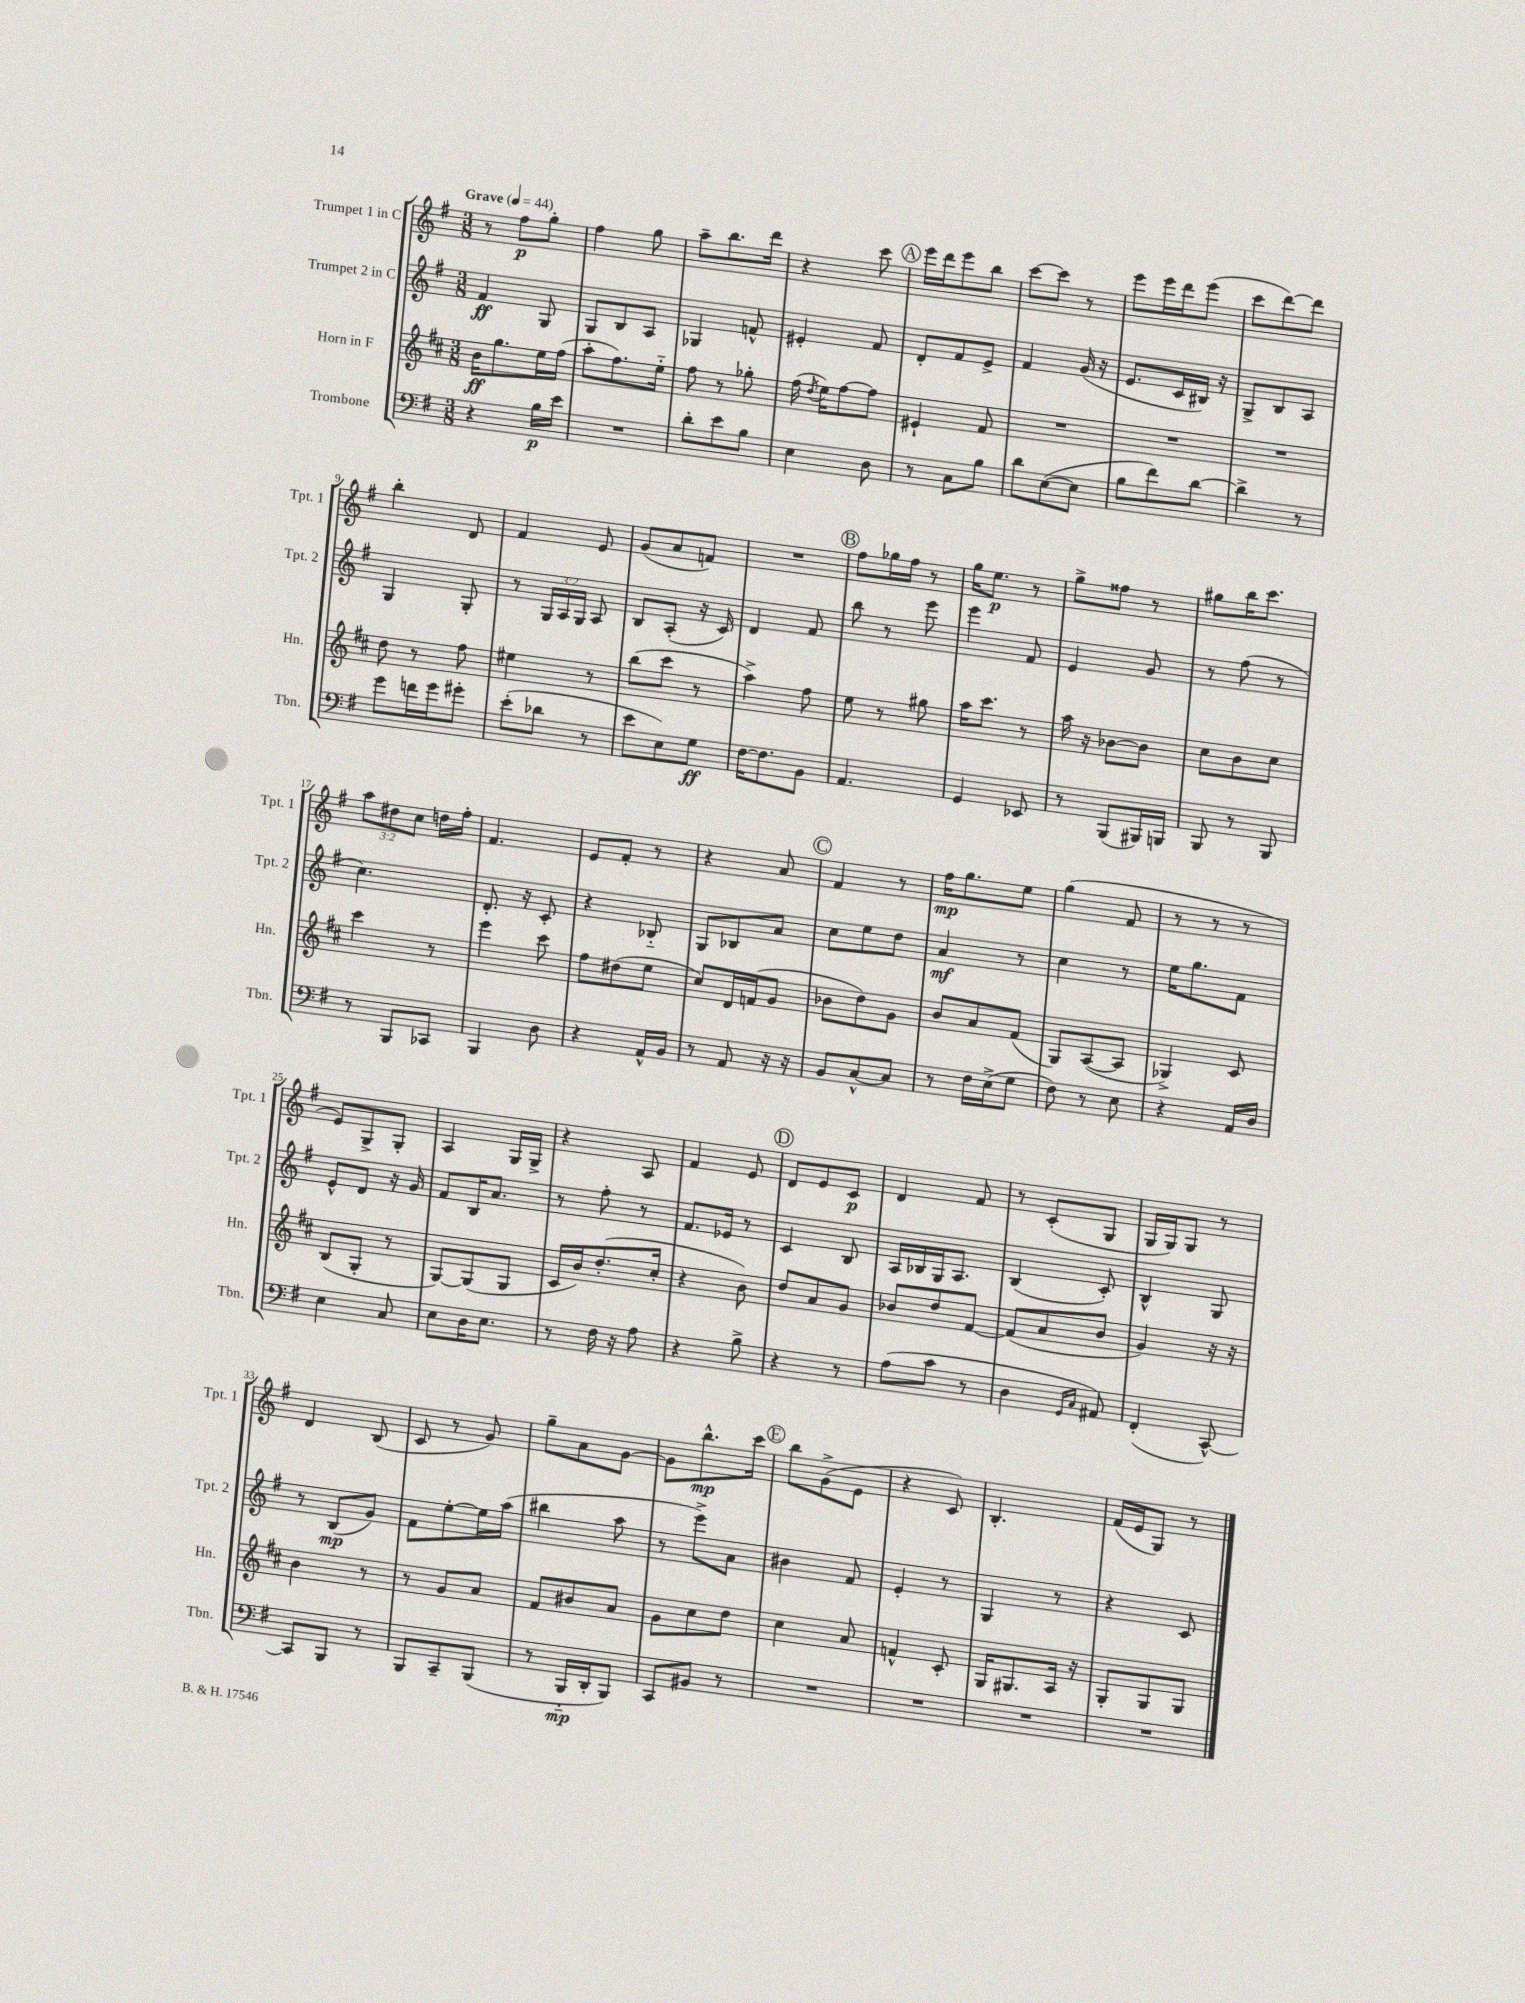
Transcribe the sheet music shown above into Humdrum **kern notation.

**kern	**dynam	**kern	**dynam	**kern	**dynam	**kern	**dynam
*part4	*part4	*part3	*part3	*part2	*part2	*part1	*part1
*staff4	*staff4	*staff3	*staff3	*staff2	*staff2	*staff1	*staff1
*I"Trombone	*	*I"Horn in F	*	*I"Trumpet 2 in C	*	*I"Trumpet 1 in C	*
*I'Tbn.	*	*I'Hn.	*	*I'Tpt. 2	*	*I'Tpt. 1	*
*clefF4	*	*clefG2	*	*clefG2	*	*clefG2	*
*k[f#]	*	*k[f#c#]	*	*k[f#]	*	*k[f#]	*
*M3/8	*	*M3/8	*	*M3/8	*	*M3/8	*
*MM44	*	*MM44	*	*MM44	*	*MM44	*
=1	=1	=1	=1	=1	=1	=1	=1
!	!	!	!	!	!	!LO:TX:a:B:t=Grave	!
4r	.	16b\KL	ff	4f#/	ff	8r	.
.	.	8.gg\	.	.	.	.	.
.	.	.	.	.	.	8ff#\L	p
16B\LL	p	16ee\L	.	8G/	.	8gg'\J	.
16e\JJ	.	(16ff#\JJ	.	.	.	.	.
=2	=2	=2	=2	=2	=2	=2	=2
4.r	.	8aa'\L	.	8G/L	.	4ff#\	.
.	.	8.ff#\)	.	8B/	.	.	.
.	.	.	.	8A/J	.	8gg\	.
.	.	16ee\Jk	.	.	.	.	.
=3	=3	=3	=3	=3	=3	=3	=3
8d'\L	.	8ff#\	.	4G-X/	.	8aa~\L	.
8e\	.	8r	.	.	.	8.bb\	.
8B\J	.	8gg-X'\	.	8fn^^/	.	.	.
.	.	.	.	.	.	16ddd\Jk	.
=4	=4	=4	=4	=4	=4	=4	=4
4E\	.	(16ff#\	.	4e#X'/	.	4r	.
.	.	8qdd/	.	.	.	.	.
.	.	16ee\KL)	.	.	.	.	.
.	.	[8ff#\	.	.	.	.	.
8D\	.	8ff#\J]	.	8f#/	.	8ccc\	.
!!LO:REH:place=s1:t=A
=5	=5	=5	=5	=5	=5	=5	=5
8r	.	4e#X`/	.	8d'/L	.	16eee\LL	.
.	.	.	.	.	.	16ddd\J	.
8C\L	.	.	.	8f#/	.	8eee\	.
8B\J	.	8f#/	.	8e^/J	.	8bb\J	.
=6	=6	=6	=6	=6	=6	=6	=6
8d\L	.	4.r	.	4f#/	.	[8ccc\L	.
([8E\	.	.	.	.	.	8ccc\J]	.
8E\J]	.	.	.	(16g/	.	8r	.
.	.	.	.	16r	.	.	.
=7	=7	=7	=7	=7	=7	=7	=7
8B\L	.	4.r	.	8.e/L	.	8eee\L	.
8f#\)	.	.	.	.	.	16eee\L	.
.	.	.	.	16c/L	.	16ddd\J	.
[8d\J	.	.	.	16B#X/JJ)	.	(8eee\J	.
.	.	.	.	16r	.	.	.
=8	=8	=8	=8	=8	=8	=8	=8
4d^\]	.	4.r	.	8G^/L	.	8ccc\L	.
.	.	.	.	8B/	.	[8ddd\)	.
8r	.	.	.	8A/J	.	8ddd\J]	.
!!LO:LB:g=z
=9	=9	=9	=9	=9	=9	=9	=9
8g\L	.	8dd\	.	4G/	.	4bb'\	.
16fn\L	.	8r	.	.	.	.	.
16g\J	.	.	.	.	.	.	.
8g#X'\J	.	8ff#\	.	8G'/	.	8d/	.
=10	=10	=10	=10	=10	=10	=10	=10
(8e'\L	.	4ee#X\	.	8r	.	4f#/	.
8d-X\J	.	.	.	24G/LL	.	.	.
.	.	.	.	24A/	.	.	.
.	.	.	.	24G/JJ	.	.	.
8r	.	8r	.	8A/	.	8e/	.
=11	=11	=11	=11	=11	=11	=11	=11
8e\L	.	(8bb\L	.	8B/L	.	(8g/L	.
8E\)	.	8ccc#\J	.	(8A'/J	.	8a/	.
8G\J	ff	8r	.	16r	.	8fn/J)	.
.	.	.	.	16c/)	.	.	.
=12	=12	=12	=12	=12	=12	=12	=12
[16F#\KL	.	4aa^\)	.	4d/	.	4.r	.
8.F#\]	.	.	.	.	.	.	.
8BB\J	.	8ff#\	.	8f#/	.	.	.
!!LO:REH:place=s1:t=B
=13	=13	=13	=13	=13	=13	=13	=13
4.AA/	.	8ee\	.	8bb\	.	8ff#\L	.
.	.	8r	.	8r	.	16gg-X\L	.
.	.	.	.	.	.	16ff#\JJ	.
.	.	8gg#X\	.	8eee\	.	8r	.
=14	=14	=14	=14	=14	=14	=14	=14
4GG/	.	16aa\KL	.	4eee\	.	16gg\KL	.
.	.	8.ccc#\J	.	.	.	8.ee\J	p
8EE-X/	.	8r	.	8f#/	.	8r	.
=15	=15	=15	=15	=15	=15	=15	=15
8r	.	16aa\	.	4e/	.	8gg^\L	.
.	.	16r	.	.	.	.	.
(8BBB/L	.	[8b-X\L	.	.	.	8ff##X\J	.
16BBB#X/L)	.	8b-\J]	.	8g/	.	8r	.
16BBBn/JJ	.	.	.	.	.	.	.
=16	=16	=16	=16	=16	=16	=16	=16
8BBB/	.	8cc#\L	.	8r	.	8gg#X\L	.
8r	.	8b\	.	(8ff#\	.	16bb\K	.
.	.	.	.	.	.	8.ccc\J	.
8BBB/	.	8cc#\J	.	8r	.	.	.
!!LO:LB:g=z
=17	=17	=17	=17	=17	=17	=17	=17
8r	.	4ccc#\	.	4.cc\)	.	12aa\L	.
.	.	.	.	.	.	12dd#X\	.
8BBB/L	.	.	.	.	.	.	.
.	.	.	.	.	.	12cc\J	.
8CC-X/J	.	8r	.	.	.	16ddn\LL	.
.	.	.	.	.	.	16ff#'\JJ	.
=18	=18	=18	=18	=18	=18	=18	=18
4BBB/	.	4eee\	.	8.d'/	.	4.f#/	.
.	.	.	.	16r	.	.	.
8D\	.	8ccc#\	.	8c'/	.	.	.
=19	=19	=19	=19	=19	=19	=19	=19
4r	.	8ff#\L	.	4r	.	8e/L	.
.	.	(8dd#X\	.	.	.	8f#'/J	.
16AA^^/LL	.	8ee\J	.	8B-X/	.	8r	.
16BB/JJ	.	.	.	.	.	.	.
=20	=20	=20	=20	=20	=20	=20	=20
8r	.	8cc#/L)	.	8G/L	.	4r	.
8AA/	.	16d/L	.	8B-X/	.	.	.
.	.	(16fn/J	.	.	.	.	.
16r	.	8g/J	.	8a/J	.	8a/	.
16r	.	.	.	.	.	.	.
!!LO:REH:place=s1:t=C
=21	=21	=21	=21	=21	=21	=21	=21
8BB/L	.	8b-X\L	.	8cc\L	.	4f#/	.
[8C^^/	.	8dd\)	.	8ee\	.	.	.
8C/J]	.	8g\J	.	8dd\J	.	8r	.
=22	=22	=22	=22	=22	=22	=22	=22
8r	.	8b/L	.	4a/	mf	16ff#\KL	mp
.	.	.	.	.	.	8.gg\	.
16F#\LL	.	8a/	.	.	.	.	.
(16E^\J	.	.	.	.	.	.	.
8G\J	.	(8f#/J	.	8r	.	8ee\J	.
=23	=23	=23	=23	=23	=23	=23	=23
8F#\)	.	8G/L)	.	4cc\	.	(4gg\	.
8r	.	([8A/	.	.	.	.	.
8E\	.	8A/J]	.	8r	.	8f#/	.
=24	=24	=24	=24	=24	=24	=24	=24
4r	.	4G-X^/)	.	16ee\KL	.	8r	.
.	.	.	.	8.gg\	.	.	.
.	.	.	.	.	.	8r	.
16AA/LL	.	8c#/	.	8f#\J	.	8r	.
16D/JJ	.	.	.	.	.	.	.
!!LO:LB:g=z
=25	=25	=25	=25	=25	=25	=25	=25
4E\	.	(8B/L	.	8e^^/L	.	8e/L)	.
.	.	8G'/J	.	8d/J	.	8G^/	.
8C/	.	8r	.	16r	.	8G'/J	.
.	.	.	.	16g/	.	.	.
=26	=26	=26	=26	=26	=26	=26	=26
8E\L	.	[8G/L)	.	8f#/L	.	4A/	.
16D\K	.	(8G/]	.	16B/K	.	.	.
8.E\J	.	.	.	8.a/J	.	.	.
.	.	8G/J	.	.	.	16G/LL	.
.	.	.	.	.	.	16G^/JJ	.
=27	=27	=27	=27	=27	=27	=27	=27
8r	.	16c#/LL	.	8r	.	4r	.
.	.	16b/J)	.	.	.	.	.
16F#\	.	(8.dd'/	.	8ff#'\	.	.	.
16r	.	.	.	.	.	.	.
8A\	.	.	.	8r	.	8A/	.
.	.	16cc#'/Jk	.	.	.	.	.
=28	=28	=28	=28	=28	=28	=28	=28
4r	.	4r	.	8.f#/L	.	4f#/	.
.	.	.	.	16e-X/Jk	.	.	.
8B^\	.	8b\)	.	8r	.	8e/	.
!!LO:REH:place=s1:t=D
=29	=29	=29	=29	=29	=29	=29	=29
4r	.	8dd/L	.	4c/	.	8d/L	.
.	.	8a/	.	.	.	8e/	.
8r	.	8g/J	.	8B/	.	8c/J	p
=30	=30	=30	=30	=30	=30	=30	=30
(8A\L	.	8b-X/L	.	16A/LL	.	4d/	.
.	.	.	.	16B-X/	.	.	.
8c\J	.	8dd/	.	16G/J	.	.	.
.	.	.	.	8.A/J	.	.	.
8r	.	[8f#/J	.	.	.	8f#/	.
=31	=31	=31	=31	=31	=31	=31	=31
4D\	.	(8f#/L]	.	(4B/	.	8r	.
.	.	8a/	.	.	.	(8c'/L	.
16qqGG/LL	.	.	.	.	.	.	.
16qqC/JJ	.	.	.	.	.	.	.
8AA#X/)	.	8b/J	.	8c'/)	.	8G/J	.
=32	=32	=32	=32	=32	=32	=32	=32
(4FF#'/	.	4g/)	.	4B^^/	.	16G/LL	.
.	.	.	.	.	.	16G/J)	.
.	.	.	.	.	.	8G/J	.
[8CC^^/)	.	16r	.	8G/	.	8r	.
.	.	16r	.	.	.	.	.
!!LO:LB:g=z
=33	=33	=33	=33	=33	=33	=33	=33
8CC/L]	.	4b\	.	8r	.	4d/	.
8BBB/J	.	.	.	(8B/L	mp	.	.
8r	.	8r	.	8g/J)	.	(8B/	.
=34	=34	=34	=34	=34	=34	=34	=34
8BBB/L	.	8r	.	8f#\L	.	8c/	.
8CC~/	.	8g/L	.	[8ee'\	.	8r	.
(8BBB/J	.	8a/J	.	16ee\L]	.	8g/)	.
.	.	.	.	(16aa\JJ	.	.	.
=35	=35	=35	=35	=35	=35	=35	=35
8r	.	8f#/L	.	4bb#X\	.	8gg~\L	.
16BBB/LL	mp	8b#X/	.	.	.	8a\	.
16DD'/J	.	.	.	.	.	.	.
8BBB/J)	.	8a/J	.	8aa\	.	[8g\J	.
=36	=36	=36	=36	=36	=36	=36	=36
8CC/L	.	8g\L	.	8r	.	8g\L]	.
8BB#X/J	.	8cc#\	.	8eee^\L)	.	8.bb^^\	mp
8r	.	8dd\J	.	8a\J	.	.	.
.	.	.	.	.	.	16ccc\Jk	.
!!LO:REH:place=s1:t=E
=37	=37	=37	=37	=37	=37	=37	=37
4.r	.	4cc#\	.	4b#X\	.	8bb\L	.
.	.	.	.	.	.	(8g^\	.
.	.	8a/	.	8f#/	.	8e\J	.
=38	=38	=38	=38	=38	=38	=38	=38
4.r	.	4fn^^/	.	4e'/	.	4r	.
.	.	8c#'/	.	8r	.	8c/)	.
=39	=39	=39	=39	=39	=39	=39	=39
4.r	.	16G/KL	.	4G/	.	4.B'/	.
.	.	8.G#X/	.	.	.	.	.
.	.	16A/Jk	.	8r	.	.	.
.	.	16r	.	.	.	.	.
=40	=40	=40	=40	=40	=40	=40	=40
4.r	.	8G'/L	.	4r	.	(16f#/LL	.
.	.	.	.	.	.	16e/J	.
.	.	8G/	.	.	.	8G/J)	.
.	.	8G/J	.	8c/	.	8r	.
==	==	==	==	==	==	==	==
*-	*-	*-	*-	*-	*-	*-	*-
